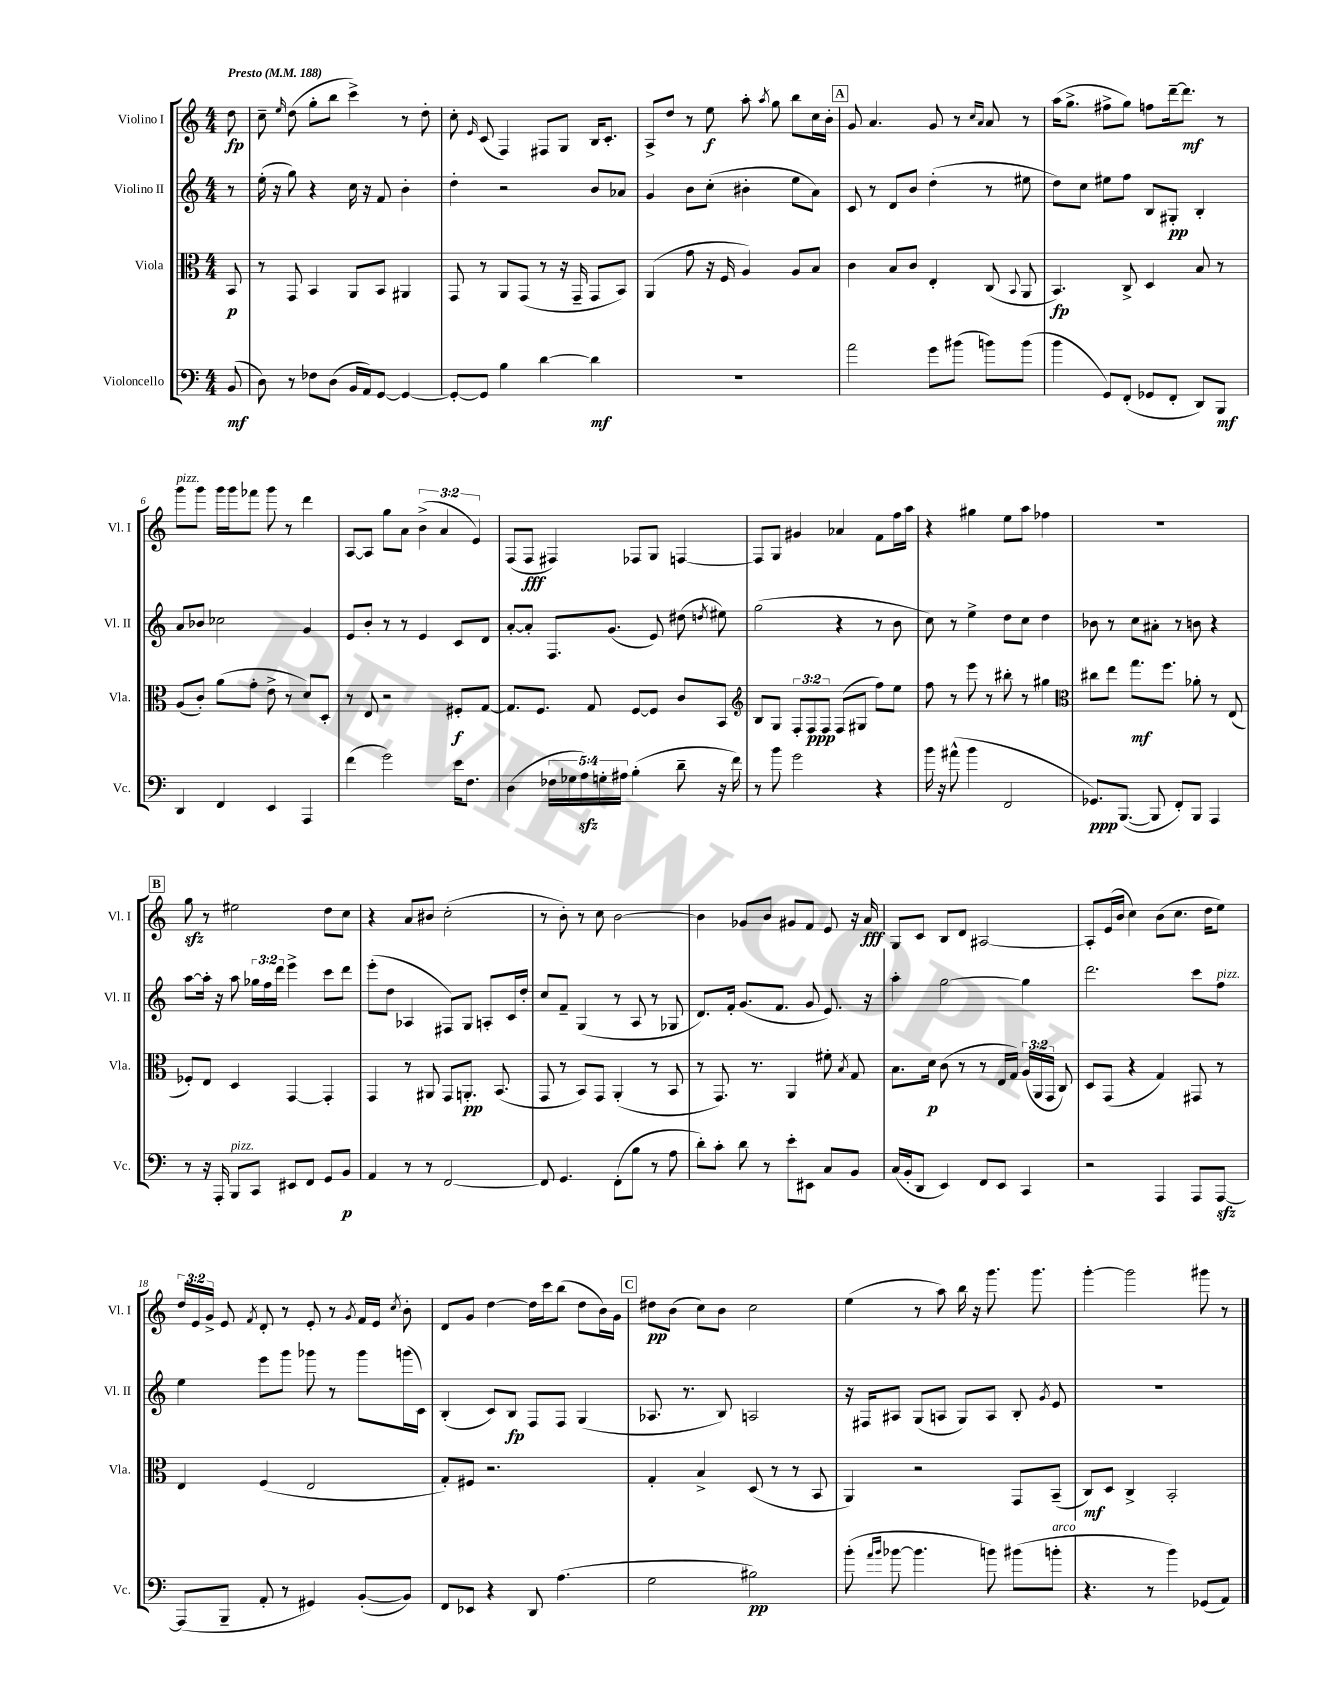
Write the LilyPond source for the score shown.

<<
\new StaffGroup <<
\new Staff = "s0" \with { instrumentName = "Violino I" shortInstrumentName = "Vl. I" } {
    \clef treble \key c \major \numericTimeSignature \time 4/4 \override Staff.TupletNumber.text = #tuplet-number::calc-fraction-text \partial 8 \tempo "Presto" 4 = 188
    \autoBeamOff d''8\fp |
    c''8-- \grace { e''16 } d''8( g''8[-. b''8] c'''4->) r8 d''8-. |
    c''8-. \grace { e'16 } c'8( f4) fis8[ g8] b16[ c'8.]-. |
    a8[-> d''8] r8 e''8\f a''8-. \acciaccatura { a''8 } g''8 b''8[ c''16 b'16]-. |
    \mark \markup { \box "A" } g'8 a'4. g'8 r8 \grace { c''16[ a'16] } a'8 r8 |
    a''16[( g''8.]-> fis''8[-> g''8]) f''8[ d'''16~-- d'''8.]\mf r8 |
    g'''8[^\markup { \italic "pizz." } g'''8] g'''16[ g'''16 fes'''8] g'''8 r8 d'''4 |
    a8[~ a8] g''8[ a'8] \tuplet 3/2 { b'4->( a'4 e'4) } |
    f8[( f8]\fff fis4) fes8[ g8] f4~ |
    f8[ g8] gis'4 aes'4 f'8[ f''16 a''16] |
    r4 gis''4 e''8[ a''8] fes''4 |
    R1 |
    \mark \markup { \box "B" } g''8\sfz r8 eis''2 d''8[ c''8] |
    r4 a'8[ bis'8] c''2-.( |
    r8 b'8-.) r8 c''8 b'2~ |
    b'4 ges'8[ b'8] gis'8[ f'8] e'8 r16 a'16\fff |
    g8[ c'8] b8[ d'8] ais2~ |
    ais8[-. e'16( b'16] c''4) b'8[( c''8.] d''16[ e''8]) |
    \tuplet 3/2 { d''16[ e'16 g'16]-> } e'8 \acciaccatura { f'8 } d'8-. r8 e'8-. r8 \acciaccatura { g'8 } f'16[ e'16] \acciaccatura { c''8 } b'8-. |
    d'8[ g'8] d''4~ d''16[ c'''16 b''8]( d''8[ b'16) g'16] |
    \mark \markup { \box "C" } dis''8[\pp b'8]( c''8[) b'8] c''2 |
    e''4( r8 a''8) b''16 r16 g'''8. g'''8. |
    g'''4~-. g'''2 gis'''8 r8 \bar "|." |
}
\new Staff = "s1" \with { instrumentName = "Violino II" shortInstrumentName = "Vl. II" } {
    \clef treble \key c \major \numericTimeSignature \time 4/4 \override Staff.TupletNumber.text = #tuplet-number::calc-fraction-text \partial 8
    \autoBeamOff r8 |
    e''16-.( r16 g''8) r4 c''16 r16 f'8 b'4-. |
    d''4-. r2 b'8[ aes'8] |
    g'4 b'8[ c''8]-.( bis'4-. e''8[ a'8]) |
    \mark \markup { \box "A" } c'8 r8 d'8[ b'8] d''4-.( r8 eis''8 |
    d''8[) c''8] eis''8[ f''8] b8[ gis8]-.\pp b4-. |
    a'8[ bes'8] ces''2 g'4 |
    e'8[ b'8]-. r8 r8 e'4 c'8[ d'8] |
    a'8[~-. a'8]-. f8.[ g'8.]( e'8) dis''8( \acciaccatura { d''8 } eis''8) |
    g''2( r4 r8 b'8 |
    c''8) r8 e''4-> d''8[ c''8] d''4 |
    bes'8 r8 c''8[ ais'8]-. r8 b'8 r4 |
    \mark \markup { \box "B" } a''8[~ a''16]-. r16 a''8 \tuplet 3/2 { ges''16[ f''16 d'''16] } e'''4-> c'''8[ d'''8] |
    e'''8[-.( d''8] aes4 fis8[) g8] a8[-. c'16 d''16]-. |
    c''8[ f'8]-- g4( r8 a8 r8 ges8 |
    d'8.[) f'16]-. g'8.[( f'8.] g'8 e'8.) r16 |
    a''4-. g''2~ g''4 |
    d'''2. c'''8[ f''8]^\markup { \italic "pizz." } |
    e''4 e'''8[ g'''8] ges'''8 r8 ges'''8[ g'''16( c'16]) |
    b4-.( c'8[) b8]\fp f8[ f8] g4( |
    \mark \markup { \box "C" } aes8. r8. b8) a2 |
    r16 fis16[ ais8] g8[( a8] g8[) a8] b8-. \acciaccatura { g'8 } e'8 |
    R1 \bar "|." |
}
\new Staff = "s2" \with { instrumentName = "Viola" shortInstrumentName = "Vla." } {
    \clef alto \key c \major \numericTimeSignature \time 4/4 \override Staff.TupletNumber.text = #tuplet-number::calc-fraction-text \partial 8
    \autoBeamOff b,8\p |
    r8 g,8 b,4 a,8[ b,8] ais,4 |
    g,8 r8 a,8[ g,8]( r8 r16 g,16-- g,8[ b,8]) |
    a,4( g'8 r16 f16 a4) a8[ b8] |
    \mark \markup { \box "A" } c'4 b8[ c'8] e4-. c8( \appoggiatura { b,8 } a,8 |
    b,4.\fp) c8-> d4 b8 r8 |
    a8[( c'8]-.) a'8[( g'8]-. e'8-> r8 d'8[) d8]-. |
    r8 e8 r2 fis8[-.\f g8]~ |
    g8.[ f8.] g8 f8[~ f8] c'8[ b,8] |
    \clef treble b8[ g8] \tuplet 3/2 { f8[-. f8\ppp f8] } f8[( gis8] f''8[) e''8] |
    f''8 r8 e'''8 r8 bis''8-. r8 gis''4 |
    \clef alto cis''8[ e''8] g''8.[\mf f''8.] aes'8-. r8 e8( |
    \mark \markup { \box "B" } fes8[-.) e8] d4 g,4~ g,4-. |
    g,4 r8 ais,8 g,8[ a,8.]-.\pp b,8.( |
    g,8 r8 b,8[) g,8] a,4-.( r8 b,8 |
    r8 g,8.) r8. a,4 fis'8-. \acciaccatura { b8 } g8 |
    b8.[ d'16]\p c'8( r8 r8 e16[ g16]) \tuplet 3/2 { a16[( a,16 g,16] } c8) |
    d8[ g,8]( r4 g4) gis,8 r8 |
    e4 f4( e2 |
    g8[-.) fis8] r2. |
    \mark \markup { \box "C" } g4-. b4-> d8( r8 r8 b,8 |
    a,4) r2 g,8[ b,8]--( |
    c8[\mf) d8] c4-> b,2-. \bar "|." |
}
\new Staff = "s3" \with { instrumentName = "Violoncello" shortInstrumentName = "Vc." } {
    \clef bass \key c \major \numericTimeSignature \time 4/4 \override Staff.TupletNumber.text = #tuplet-number::calc-fraction-text \partial 8
    \autoBeamOff b,8\mf( |
    d8) r8 fes8[ d8]( b,16[ a,16) g,8]~ g,4~ |
    g,8[~-. g,8] b4 d'4~ d'4\mf |
    R1 |
    \mark \markup { \box "A" } a'2 g'8[ bis'8]( b'8[) b'8]( |
    b'4 g,8[) f,8]-.( ges,8[ f,8]-. d,8[) b,,8]\mf |
    d,4 f,4 e,4 a,,4 |
    f'4( g'2) e'16[ f8.] |
    d4( \tuplet 5/4 { fes16[ ges16 a16\sfz) g16-. ais16] } b4-.( d'8-- r16 f'16) |
    r8 b'8 g'2 r4 |
    b'16 r16 ais'8-^( b'4 f,2 |
    ges,8.[\ppp) b,,8.]~( b,,8 f,8[-.) b,,8] a,,4 |
    \mark \markup { \box "B" } r8 r16 a,,16-. b,,8[^\markup { \italic "pizz." } c,8] eis,8[ f,8] g,8[ b,8]\p |
    a,4 r8 r8 f,2~ |
    f,8 g,4. f,8[-.( b8] r8 a8 |
    d'8[-.) c'8]-. d'8 r8 e'8[-. eis,8] c8[ b,8] |
    c16[( b,16-. d,8] e,4) f,8[ e,8] c,4 |
    r2 a,,4 a,,8[ a,,8]~\sfz |
    a,,8[( b,,8]-- a,8-. r8 gis,4) b,8[~-.( b,8]) |
    f,8[ ees,8] r4 d,8 a4.( |
    \mark \markup { \box "C" } g2 bis2\pp) |
    b'8-.( \grace { a'16[ b'16] } bes'8~ bes'4. b'8) bis'8[( b'8]-.^\markup { \italic "arco" } |
    r4. r8 b'4) ges,8[( a,8]) \bar "|." |
}
>>
>>
